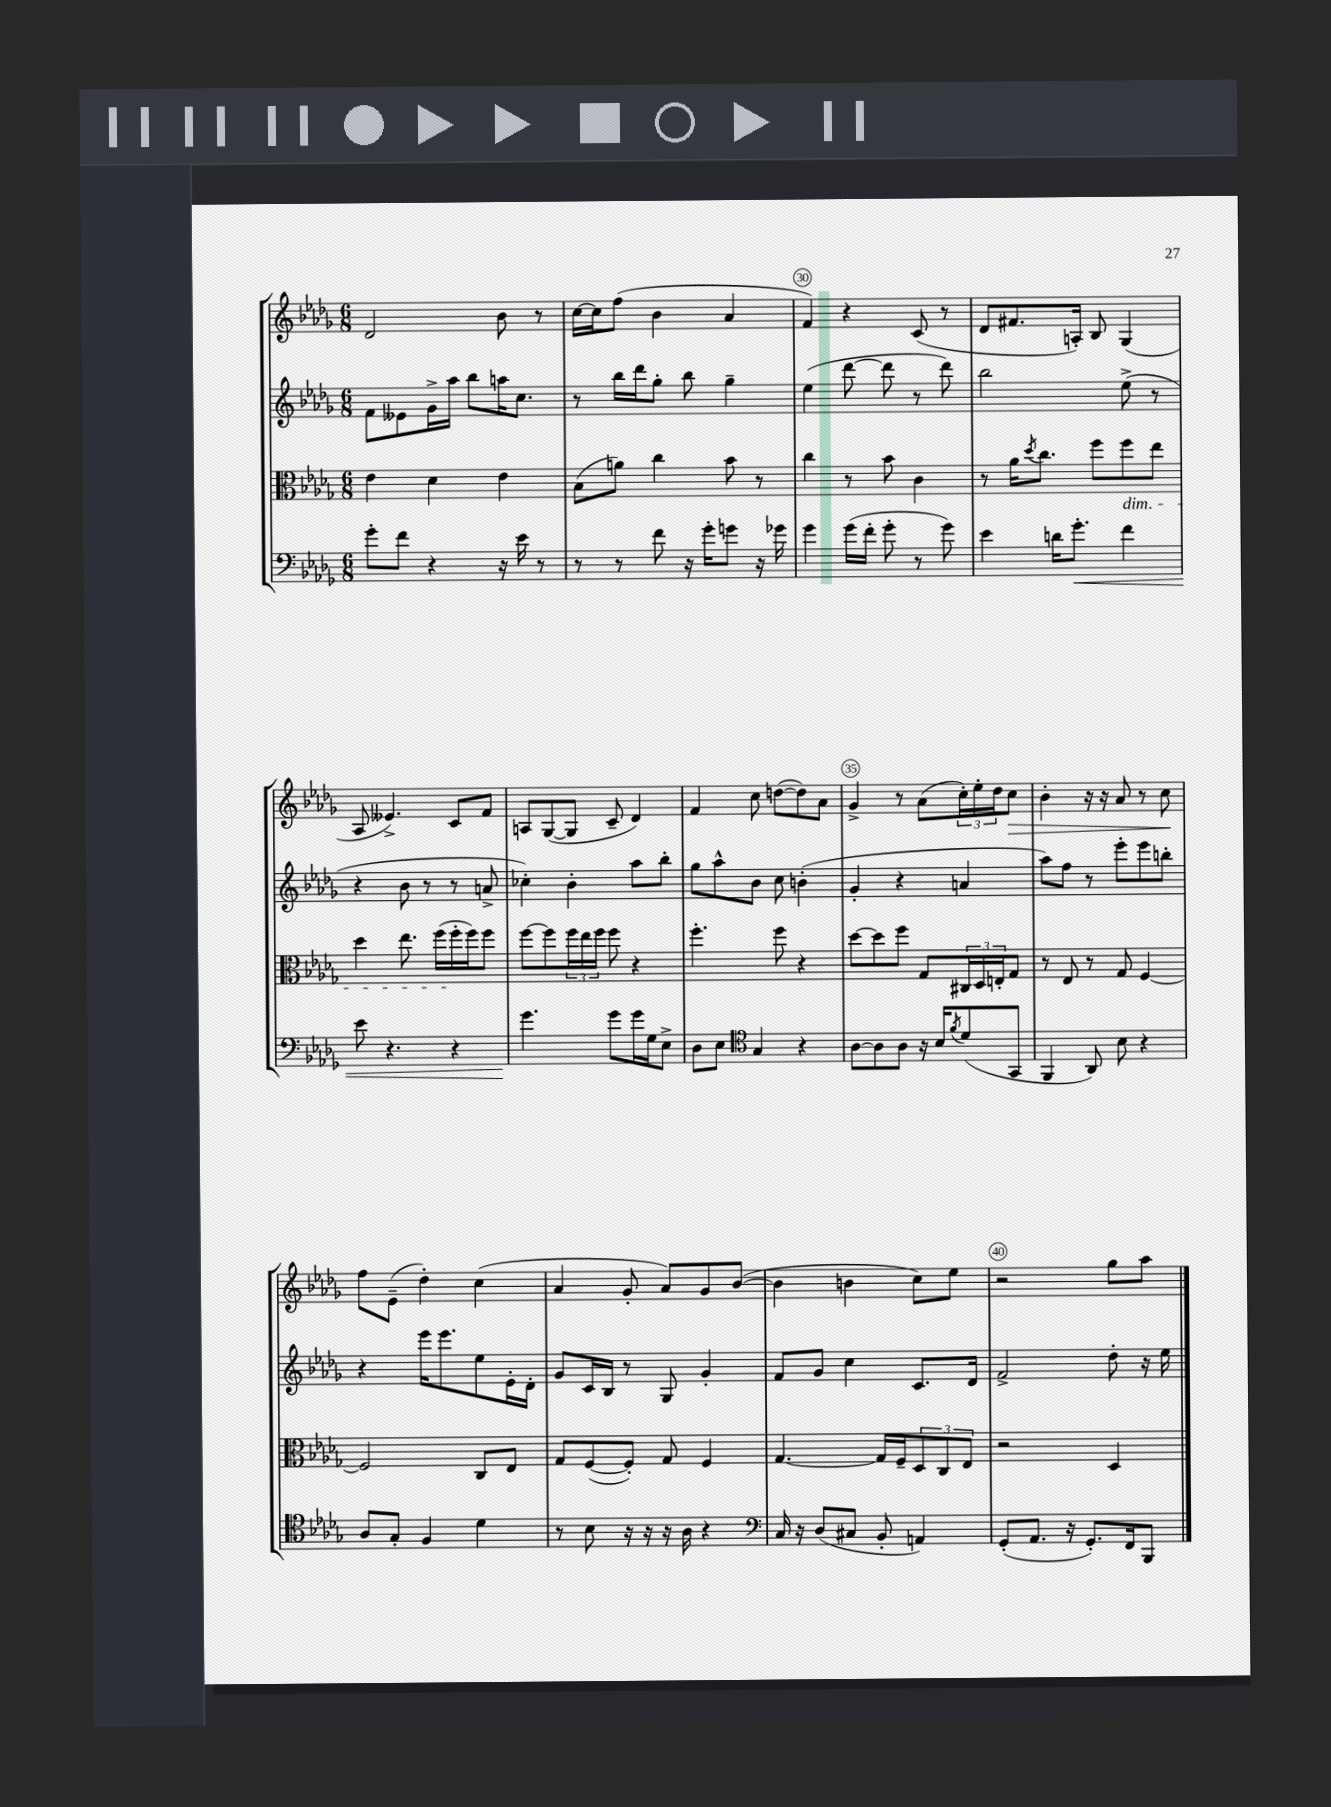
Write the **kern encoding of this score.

**kern	**kern	**kern	**kern
*staff4	*staff3	*staff2	*staff1
*clefF4	*clefC3	*clefG2	*clefG2
*k[b-e-a-d-g-]	*k[b-e-a-d-g-]	*k[b-e-a-d-g-]	*k[b-e-a-d-g-]
*M6/8	*M6/8	*M6/8	*M6/8
8g-'\L	4e-\	8f\L	2d-/
8f\J	.	8e--\	.
4r	4d-\	16g-^\L	.
.	.	16aa-\JJ	.
.	.	8bb-\L	.
16r	4e-\	16aa\K	8b-\
16e-\	.	8.cc\J	.
8r	.	.	8r
=	=	=	=
8r	(8B-\L	8r	[16cc\LL
.	.	.	16cc\]J
8r	8a\J)	16bb-\LL	(8ff\J
.	.	16ddd-\J	.
8f\	4cc\	8gg-'\J	4b-\
16r	.	8bb-\	.
16g-'\LK	.	.	.
8g\J	8b-\	4gg-~\	4a-/
16r	8r	.	.
16g-\	.	.	.
=	=	=	=
4g-\	4cc\	(4ee-\	4f/)
(16g-\LL	8r	[8ddd-\	4r
16f'\JJ	.	.	.
8g-'\	8b-\	8ddd-\]	.
8r	4c\	8r	(8c/
8g-\)	.	8ddd-\)	8r
=	=	=	=
4e-\	8r	2bb-\	8d-/L
.	16a-\LK	.	8.f#/
.	8qdd-/	.	.
.	8.cc\J	.	.
16d\LK	.	.	.
8.g-'\J	.	.	16A'/Jk)
.	8ff\L	.	8B-/
4f\	8ff\	(8ee-^\	(4G-/
.	8ee-\J	8r	.
=	=	=	=
8e-\	4dd-\	4r	8A-/
4.r	.	.	4.e--^/)
.	8.ee-\	8b-\	.
.	.	8r	.
.	(16ff\LL	.	.
4r	16ff'\	8r	8c/L
.	16ff\J)	.	.
.	8ff\J	8a^/	8f/J
=	=	=	=
4.g-\	[8ff\L	4cc-'\)	8A/L
.	8ff\]	.	([8G-/
.	24ff\L	4b-'\	8G-/]J
.	24ee-\	.	.
.	24ff\JJ	.	.
8g-\L	8ff\	.	8c~/
16g-\L	4r	8aa-\L	4d-/)
16G-\J	.	.	.
8E-^\J	.	8bb-'\J	.
=	=	=	=
8D-\L	4.ff'\	8gg-\L	4f/
8E-\J	.	8aa-^^\	.
*clefC4	*	*	*
4G-/	.	8b-\J	8cc\
.	8ff\	8cc\	([8dd\L
4r	4r	(4b'\	8dd\])
.	.	.	8a-\J
=	=	=	=
[8A-\L	[8dd-\L	4g-'/	4g-^/
8A-\]	8dd-\]	.	.
8A-\J	8ff\J	4r	8r
16r	8G-/L	.	(8a-\L
16B-/LK	.	.	.
8qf/	.	.	.
(8d-/	24C#/L	4a/	24cc'\L)
.	24D-/	.	24ee-'\
.	24E'/J	.	24dd-\J
8GG-/J	8G-/J	.	8cc\J
=	=	=	=
4FF/	8r	8aa-\L)	4b-'\
.	8E-/	8ff\J	.
8AA-/)	8r	8r	16r
.	.	.	16r
8B-\	8G-/	8eee-'\L	8a-/
4r	[4F/	8eee-\	8r
.	.	8bb'\J	8cc\
=	=	=	=
8A-/L	2F/]	4r	8ff\L
8G-'/J	.	.	(8e-~\J
4F/	.	16eee-\LK	4dd-'\)
.	.	8.eee-\	.
4d-\	8C/L	8ee-\	(4cc\
.	8E-/J	16e-'\L	.
.	.	16d-'\JJ	.
=	=	=	=
8r	8G-/L	8g-/L	4a-/
8B-\	([8F/	16c/L	.
.	.	16B-/JJ	.
16r	8F'/]J)	8r	8g-'/
16r	.	.	.
16r	8G-/	8G-/	8a-/L)
16A-\	.	.	.
4r	4F/	4g-'/	8g-/
.	.	.	([8b-/J
=	=	=	=
*clefF4	*	*	*
16C/	[4.G-/	8f/L	4b-\]
16r	.	.	.
(8D-/L	.	8g-/J	.
8C#/J	.	4cc\	4b\
8BB-'/	16G-/]LL	.	.
.	16F~/J	.	.
4AA/)	12D-/	8.c/L	8cc\L)
.	12C/	.	.
.	.	.	8ee-\J
.	12E-/J	.	.
.	.	16d-/Jk	.
=	=	=	=
(8GG-'/L	2r	2f^/	2r
8.AA-/J	.	.	.
16r	.	.	.
8.GG-'/L)	.	.	.
.	4D-/	8dd-'\	8gg-\L
16FF/k	.	.	.
8BBB-/J	.	16r	8aa-\J
.	.	16ee-\	.
==	==	==	==
*-	*-	*-	*-
